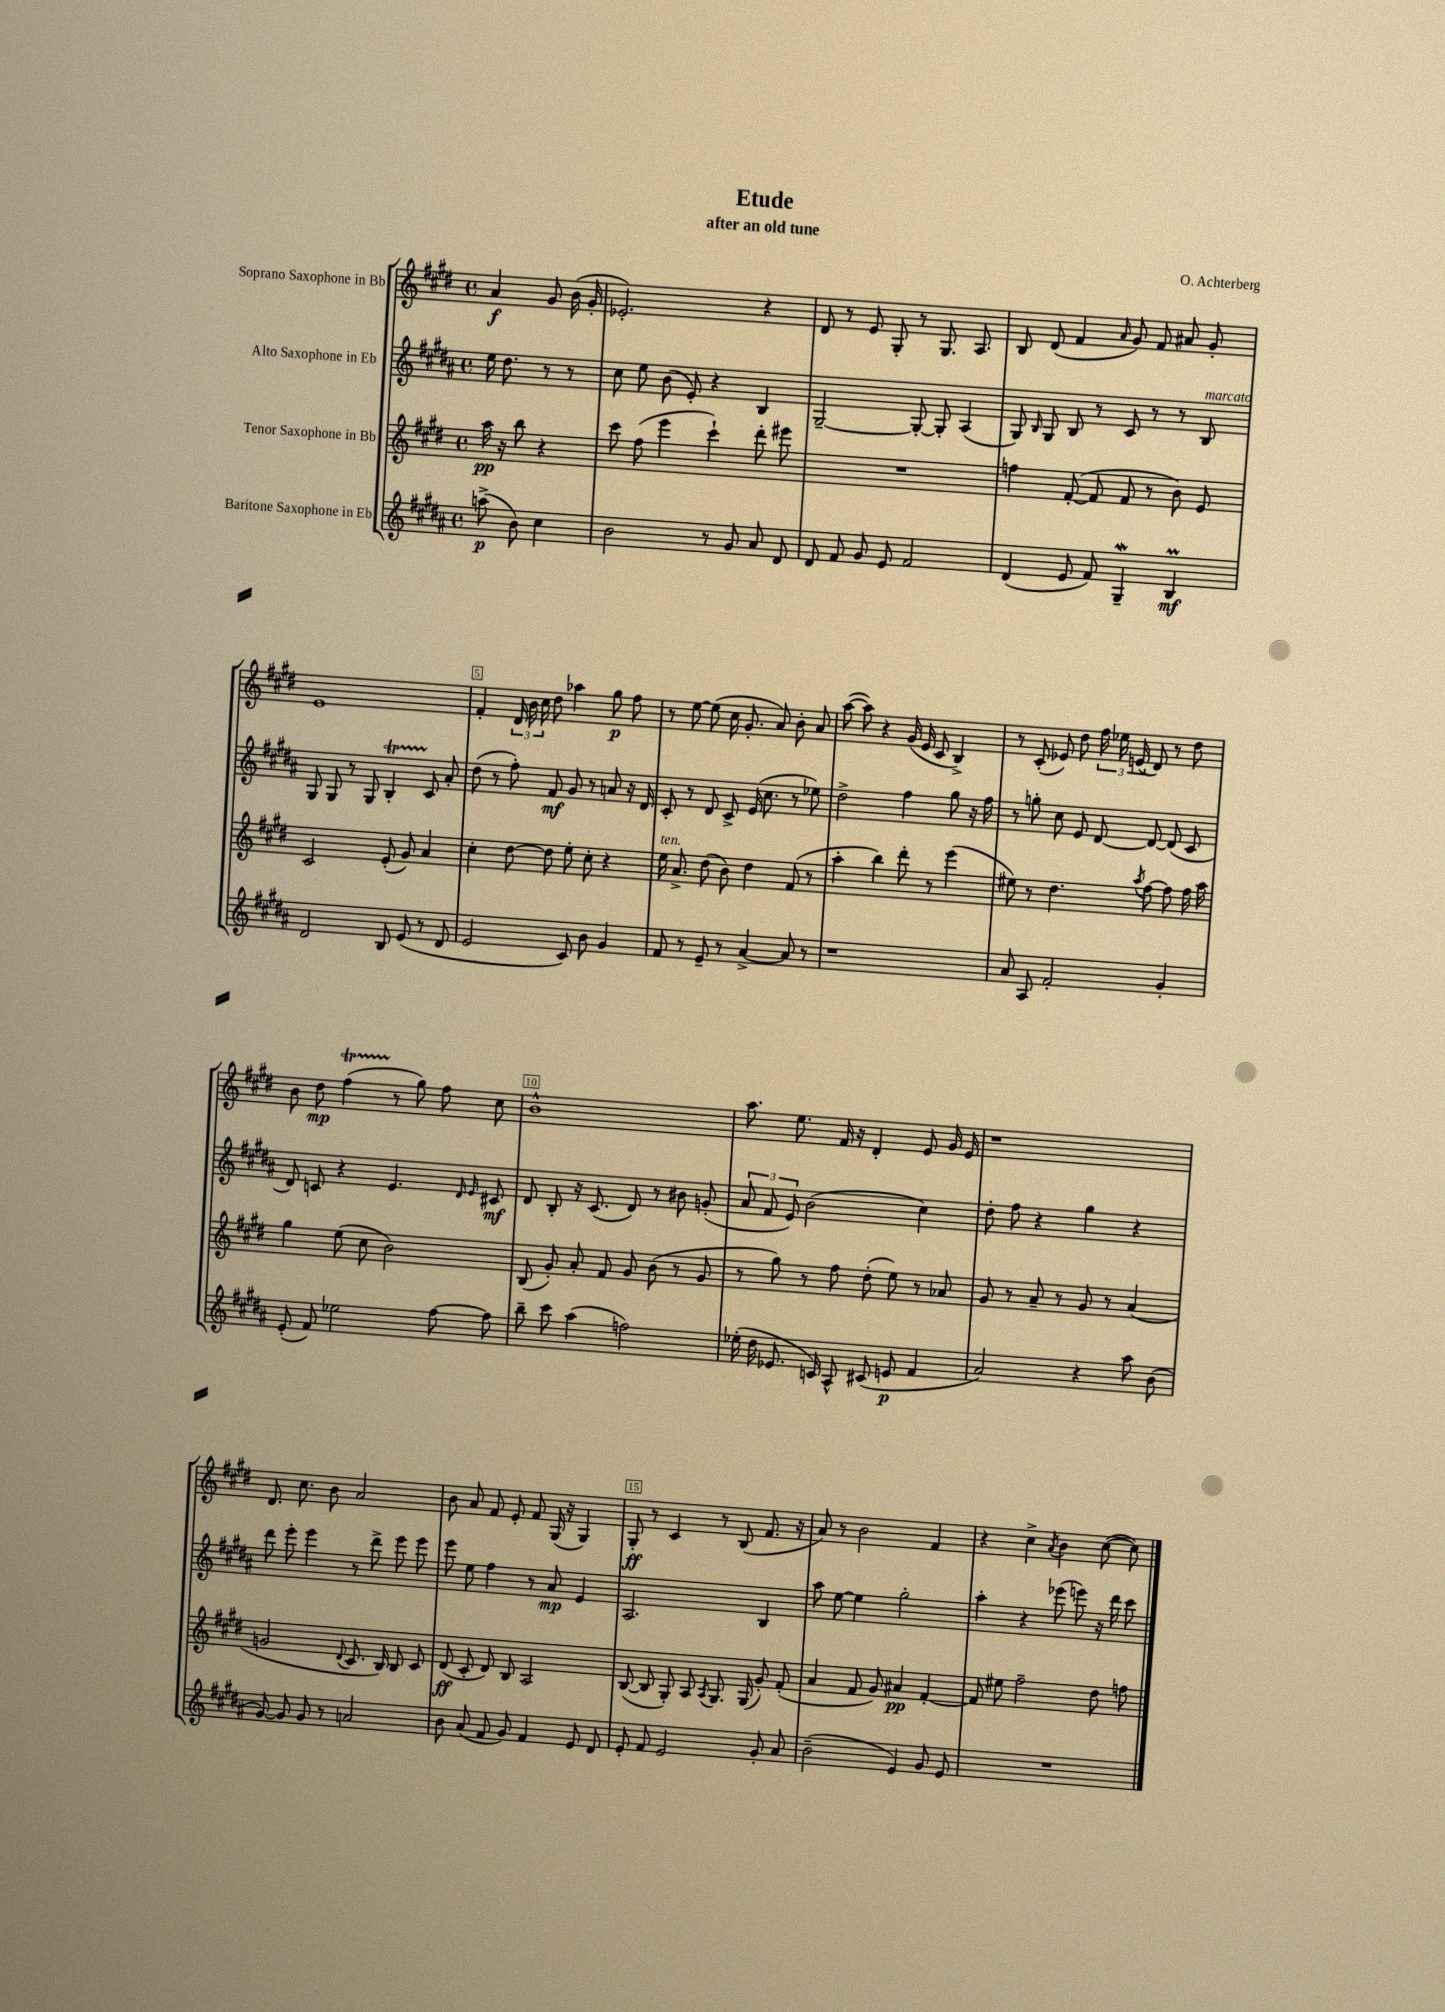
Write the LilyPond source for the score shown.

\header { title = "Etude" composer = "O. Achterberg" subtitle = "after an old tune" }
<<
\new StaffGroup <<
\new Staff = "s0" \with { instrumentName = "Soprano Saxophone in Bb" } {
    \clef treble \key e \major \defaultTimeSignature \time 4/4 \partial 2
    \autoBeamOff a'4\f gis'8 b'16( gis'16-. |
    ees'2.-.) r4 |
    dis'8 r8 e'8 gis8-. r8 gis8. a8. |
    b8 dis'8( fis'4 \grace { a'16 } gis'8) fis'8 ais'8 gis'8-. |
    e'1 |
    fis'4-. \tuplet 3/2 { dis'16 b'16 cis''16 } dis''8 aes''4 gis''8\p fis''8 |
    r8 e''8~ e''8( cis''16 gis'8.-. a'8) b'8-. a'8 |
    a''8~( a''8) r4 gis'16( e'16 cis'8 b4->) |
    r8 cis'8-.( ees'8) dis''8 \tuplet 3/2 { fis''16 ees''16 e'16( } dis'8) r8 dis''8 |
    b'8 dis''8\mp fis''4\startTrillSpan( r8\stopTrillSpan gis''8) fis''8 cis''8 |
    b'1-^ |
    a''8. e''8. fis'16 r16 dis'4-. e'8 gis'16 e'16 |
    r1 |
    dis'8. cis''8. b'8 a'2 |
    b'8 a'8 fis'8 e'8-. fis'8 gis16( r16 gis4) |
    gis8-.\ff r8 cis'4 r8 b8( fis'8. r16 |
    a'8) r8 b'2 fis'4 |
    r4 cis''4-> \acciaccatura { a'8 } b'4 cis''8~( cis''8) \bar "|." |
}
\new Staff = "s1" \with { instrumentName = "Alto Saxophone in Eb" } {
    \clef treble \key b \major \defaultTimeSignature \time 4/4 \partial 2
    \autoBeamOff e''16 dis''8. r8 r8 |
    cis''8 e''8 b'8( e'8-.) r4 b4 |
    gis2~-- gis8~-. gis8-. ais4( |
    gis8) \grace { b16 } gis8 b8 r8 cis'8 r8 r8 b8^\markup { \italic "marcato" } |
    gis8 gis8 r8 gis8 b4-.\startTrillSpan cis'8\stopTrillSpan ais'8-. |
    dis''8( r8 fis''8-.) fis'8\mf gis'8 r8 a'8 r16 dis'16 |
    cis'8-. r8 dis'8 cis'8-> e'16( cis''8. r8 ees''8) |
    dis''2-> fis''4 gis''8 r16 fis''16 |
    r8 g''8-. cis''8 e'8 dis'8~ dis'8~ dis'8( cis'8 |
    dis'8) c'8 r4 e'4. \grace { dis'16 e'16 } cis'8\mf |
    dis'8 b8-. r16 cis'8.( dis'8) r8 bis'8 g'8-.( |
    \tuplet 3/2 { ais'8 fis'8 e'8) } b'2( cis''4) |
    dis''8-. fis''8 r4 gis''4 r4 |
    dis'''8 e'''8-. e'''4 r8 dis'''8-> e'''8 e'''8 |
    e'''8 e''8 fis''4 r8 ais'8\mp e'4 |
    ais2. b4 |
    ais''8 e''8~ e''4 gis''2-. |
    ais''4-. r4 ees'''8( e'''8) r16 dis'''16 cis'''8 \bar "|." |
}
\new Staff = "s2" \with { instrumentName = "Tenor Saxophone in Bb" } {
    \clef treble \key e \major \defaultTimeSignature \time 4/4 \partial 2
    \autoBeamOff a''16\pp r16 b''8 r4 |
    cis'''8 fis''8( e'''4 cis'''4-!) dis'''8-. eis'''8 |
    R1 |
    f''4 fis'8~-.( fis'8 fis'8 r8 b'8) e'8 |
    cis'2 e'8-.( gis'8) a'4 |
    cis''4-. dis''8~ dis''8 e''8-. cis''8-. r4 |
    e''16^\markup { \italic "ten." } a'8.-> dis''8( b'8) dis''4 fis'8( r8 |
    a''4-. b''4) dis'''8-. r8 e'''4( |
    eis''8) r8 dis''4. \acciaccatura { a''8 } fis''8~ fis''8 fis''16 a''16 |
    gis''4 e''8( cis''8 b'2) |
    b8( gis'8-.) a'8-. fis'8 gis'8 b'8( r8 gis'8 |
    r8 gis''8) r8 fis''8 dis''8-.( e''8) r8 aes'8 |
    gis'8 r8 a'8-- r8 gis'8 r8 a'4( |
    g'2 \appoggiatura { dis'8 } cis'8. b16) b8 cis'8 |
    dis'8\ff( cis'8-. dis'8) b8 a2 |
    b8~( b8 gis8-.) a8 \acciaccatura { a8 } gis8. gis16( gis'8-.) fis'8-.( |
    a'4 fis'8 gis'8) ais'4\pp fis'4~-. |
    fis'8 eis''8 fis''2-- dis''8 f''8 \bar "|." |
}
\new Staff = "s3" \with { instrumentName = "Baritone Saxophone in Eb" } {
    \clef treble \key b \major \defaultTimeSignature \time 4/4 \partial 2
    \autoBeamOff a''8->\p( b'8) cis''4 |
    b'2 r8 gis'8 ais'8 dis'8 |
    dis'8 fis'8 gis'8 e'8 fis'2 |
    dis'4( e'8 fis'8) gis4--\mordent b4\prall\mf |
    dis'2 b8 e'8( r8 dis'8 |
    e'2 cis'8) b'8 gis'4 |
    fis'8 r8 e'8-- r8 ais'4~-> ais'8 r8 |
    r1 |
    ais'8 ais8 fis'2-. gis'4-. |
    e'8-.( fis'8) ees''2 fis''8~ fis''8 |
    b''8-- cis'''8 ais''4( f''2) |
    ees''16-.( dis''16 ees'8. c'16) ais8-^ cis'8( e'8\p fis'4 |
    ais'2) r4 ais''8 b'8( |
    gis'8~) gis'8 gis'8 r8 a'2 |
    b'8 ais'8( fis'8 gis'8) fis'4 e'8 dis'8 |
    e'8-. fis'8 e'2 gis'8-. ais'8 |
    b'2--( e'4) gis'8 e'8 |
    R1 \bar "|." |
}
>>
>>
\layout { \context { \Score \override BarNumber.break-visibility = ##(#f #t #t) barNumberVisibility = #(every-nth-bar-number-visible 5) \override BarNumber.stencil = #(make-stencil-boxer 0.1 0.3 ly:text-interface::print) } }
